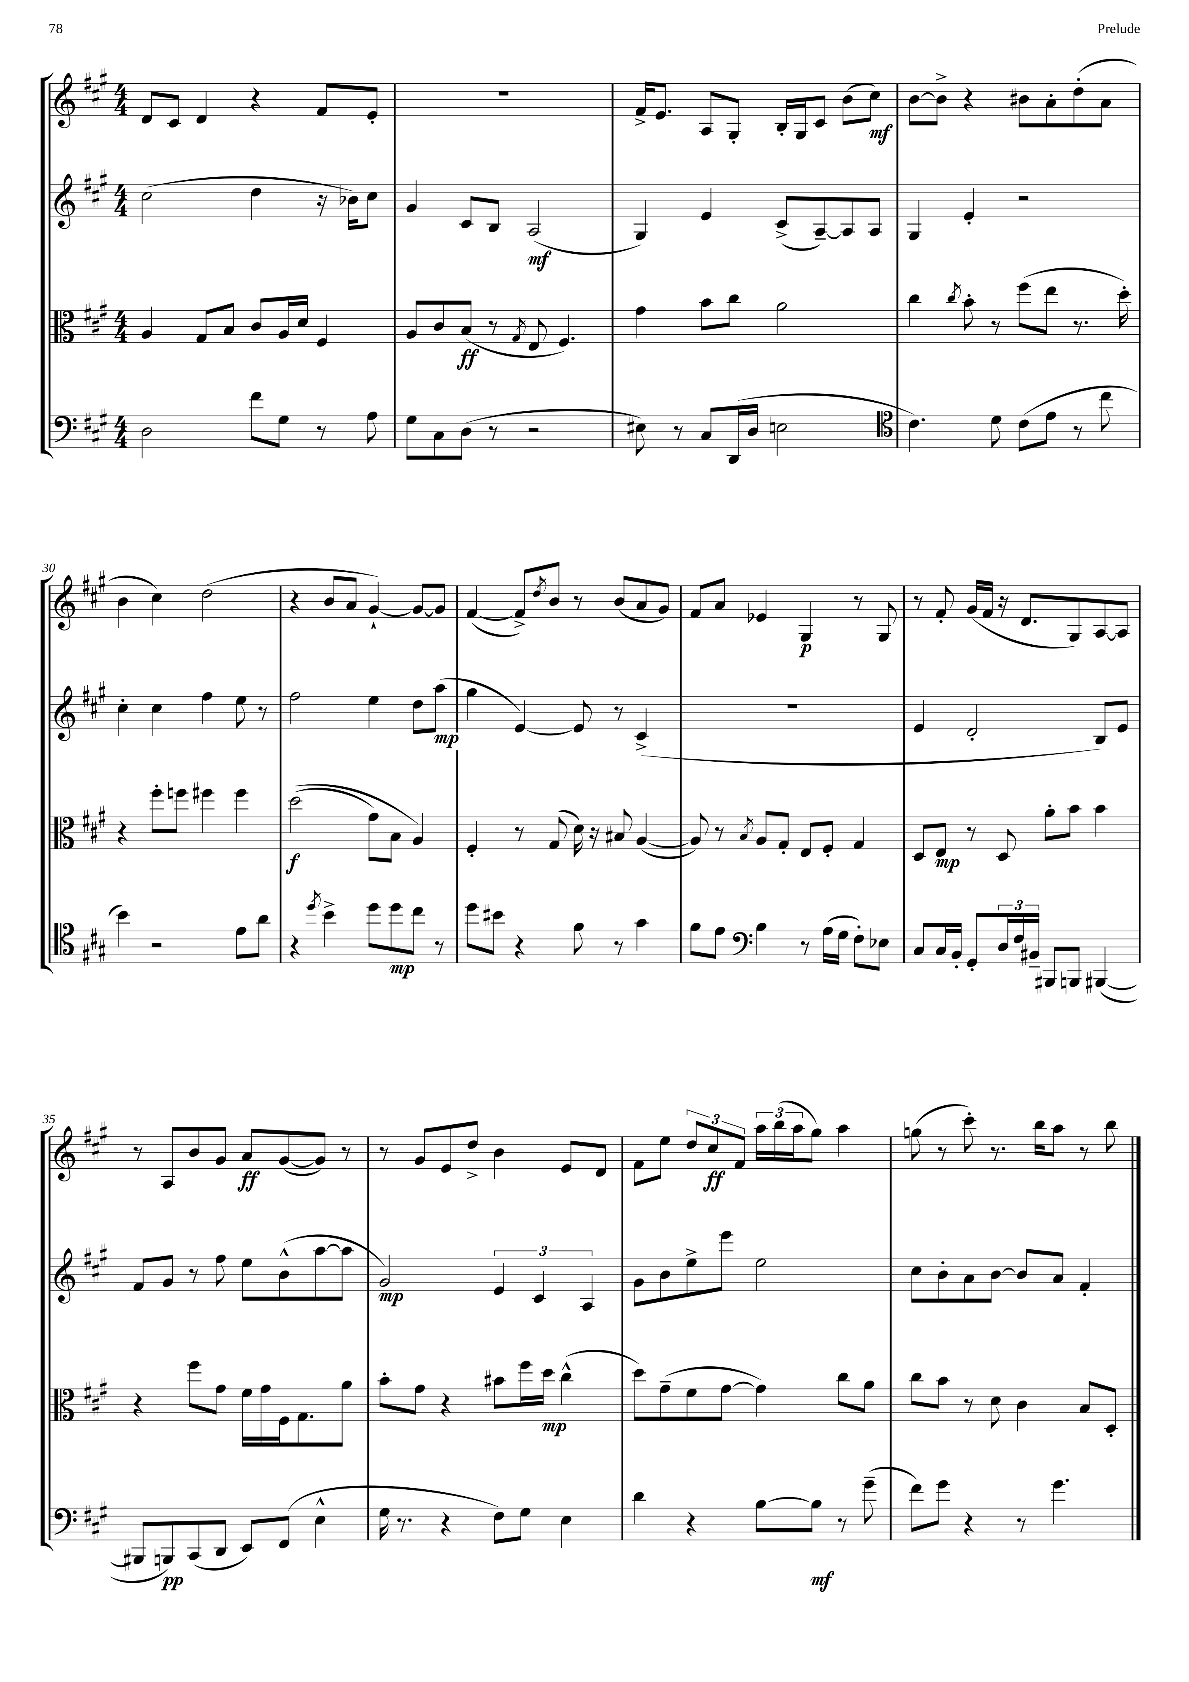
<<
\new StaffGroup <<
\new Staff = "s0" {
    \clef treble \key a \major \numericTimeSignature \time 4/4
    d'8 cis'8 d'4 r4 fis'8 e'8-. |
    R1 |
    fis'16-> e'8. a8 gis8-. b16-. gis16 cis'8 b'8( cis''8\mf) |
    b'8~ b'8-> r4 bis'8 a'8-. d''8-.( a'8 |
    b'4 cis''4) d''2( |
    r4 b'8 a'8 gis'4~-!) gis'8~ gis'8 |
    fis'4~( fis'8->) \acciaccatura { d''8 } b'8 r8 b'8( a'8 gis'8) |
    fis'8 a'8 ees'4 gis4\p r8 gis8 |
    r8 fis'8-. gis'16( fis'16 r16 d'8. gis8) a8~ a8 |
    r8 a8 b'8 gis'8 a'8\ff gis'8~( gis'8) r8 |
    r8 gis'8 e'8 d''8-> b'4 e'8 d'8 |
    fis'8 e''8 \tuplet 3/2 { d''8 cis''8\ff fis'8 } \tuplet 3/2 { a''16 b''16( a''16 } gis''8) a''4 |
    g''8( r8 cis'''8-.) r8. b''16 a''8 r8 b''8 \bar "|." |
}
\new Staff = "s1" {
    \clef treble \key a \major \numericTimeSignature \time 4/4
    cis''2( d''4 r16 bes'16) cis''8 |
    gis'4 cis'8 b8 a2\mf( |
    gis4) e'4 cis'8->( a8~--) a8 a8 |
    gis4 e'4-. r2 |
    cis''4-. cis''4 fis''4 e''8 r8 |
    fis''2 e''4 d''8 a''8\mp( |
    gis''4 e'4~) e'8 r8 cis'4->( |
    r1 |
    e'4 d'2-. b8) e'8 |
    fis'8 gis'8 r8 fis''8 e''8 b'8-^( a''8~ a''8 |
    gis'2\mp) \tuplet 3/2 { e'4 cis'4 a4 } |
    gis'8 b'8 e''8-> e'''8 e''2 |
    cis''8 b'8-. a'8 b'8~ b'8 a'8 fis'4-. \bar "|." |
}
\new Staff = "s2" {
    \clef alto \key a \major \numericTimeSignature \time 4/4
    a4 gis8 b8 cis'8 a16 d'16 fis4 |
    a8 cis'8 b8\ff( r8 \acciaccatura { gis8 } e8 fis4.) |
    gis'4 b'8 cis''8 a'2 |
    cis''4 \acciaccatura { cis''8 } b'8-. r8 fis''8( e''8 r8. d''16-.) |
    r4 fis''8-. f''8 fis''4 fis''4 |
    d''2\f(\( gis'8) b8 a4\) |
    fis4-. r8 gis8( d'16) r16 bis8 a4~( |
    a8) r8 \acciaccatura { b8 } a8 gis8-. e8 fis8-. gis4 |
    d8 e8\mp r8 d8 a'8-. b'8 b'4 |
    r4 fis''8 gis'8 fis'16 gis'16 fis16 gis8. a'8 |
    b'8-. gis'8 r4 bis'8 fis''16 d''16\mp cis''4-^( |
    d''8) gis'8--( fis'8 gis'8~ gis'4) cis''8 a'8 |
    cis''8 b'8 r8 d'8 cis'4 b8 d8-. \bar "|." |
}
\new Staff = "s3" {
    \clef bass \key a \major \numericTimeSignature \time 4/4
    d2 fis'8 gis8 r8 a8 |
    gis8 cis8 d8( r8 r2 |
    eis8) r8 cis8 d,16( d16 e2 |
    \clef tenor cis'4.) d'8 cis'8( e'8 r8 cis''8 |
    b'4) r2 e'8 a'8 |
    r4 \acciaccatura { d''8 } b'4-> d''8 d''8\mp cis''8 r8 |
    d''8 bis'8 r4 fis'8 r8 gis'4 |
    fis'8 e'8 \clef bass b4 r8 a16( gis16 fis8-.) ees8 |
    cis8 cis16 b,16-. gis,8-. \tuplet 3/2 { d16 fis16 bis,16-- } bis,,8 b,,8 bis,,4~( |
    bis,,8 b,,8\pp) cis,8( d,8 e,8) fis,8( e4-^ |
    gis16 r8. r4 fis8) gis8 e4 |
    d'4 r4 b8~ b8\mf r8 gis'8--( |
    fis'8) gis'8 r4 r8 gis'4. \bar "|." |
}
>>
>>
\layout { \context { \Score currentBarNumber = #26 \override BarNumber.break-visibility = ##(#f #t #t) barNumberVisibility = #(every-nth-bar-number-visible 5) } }
